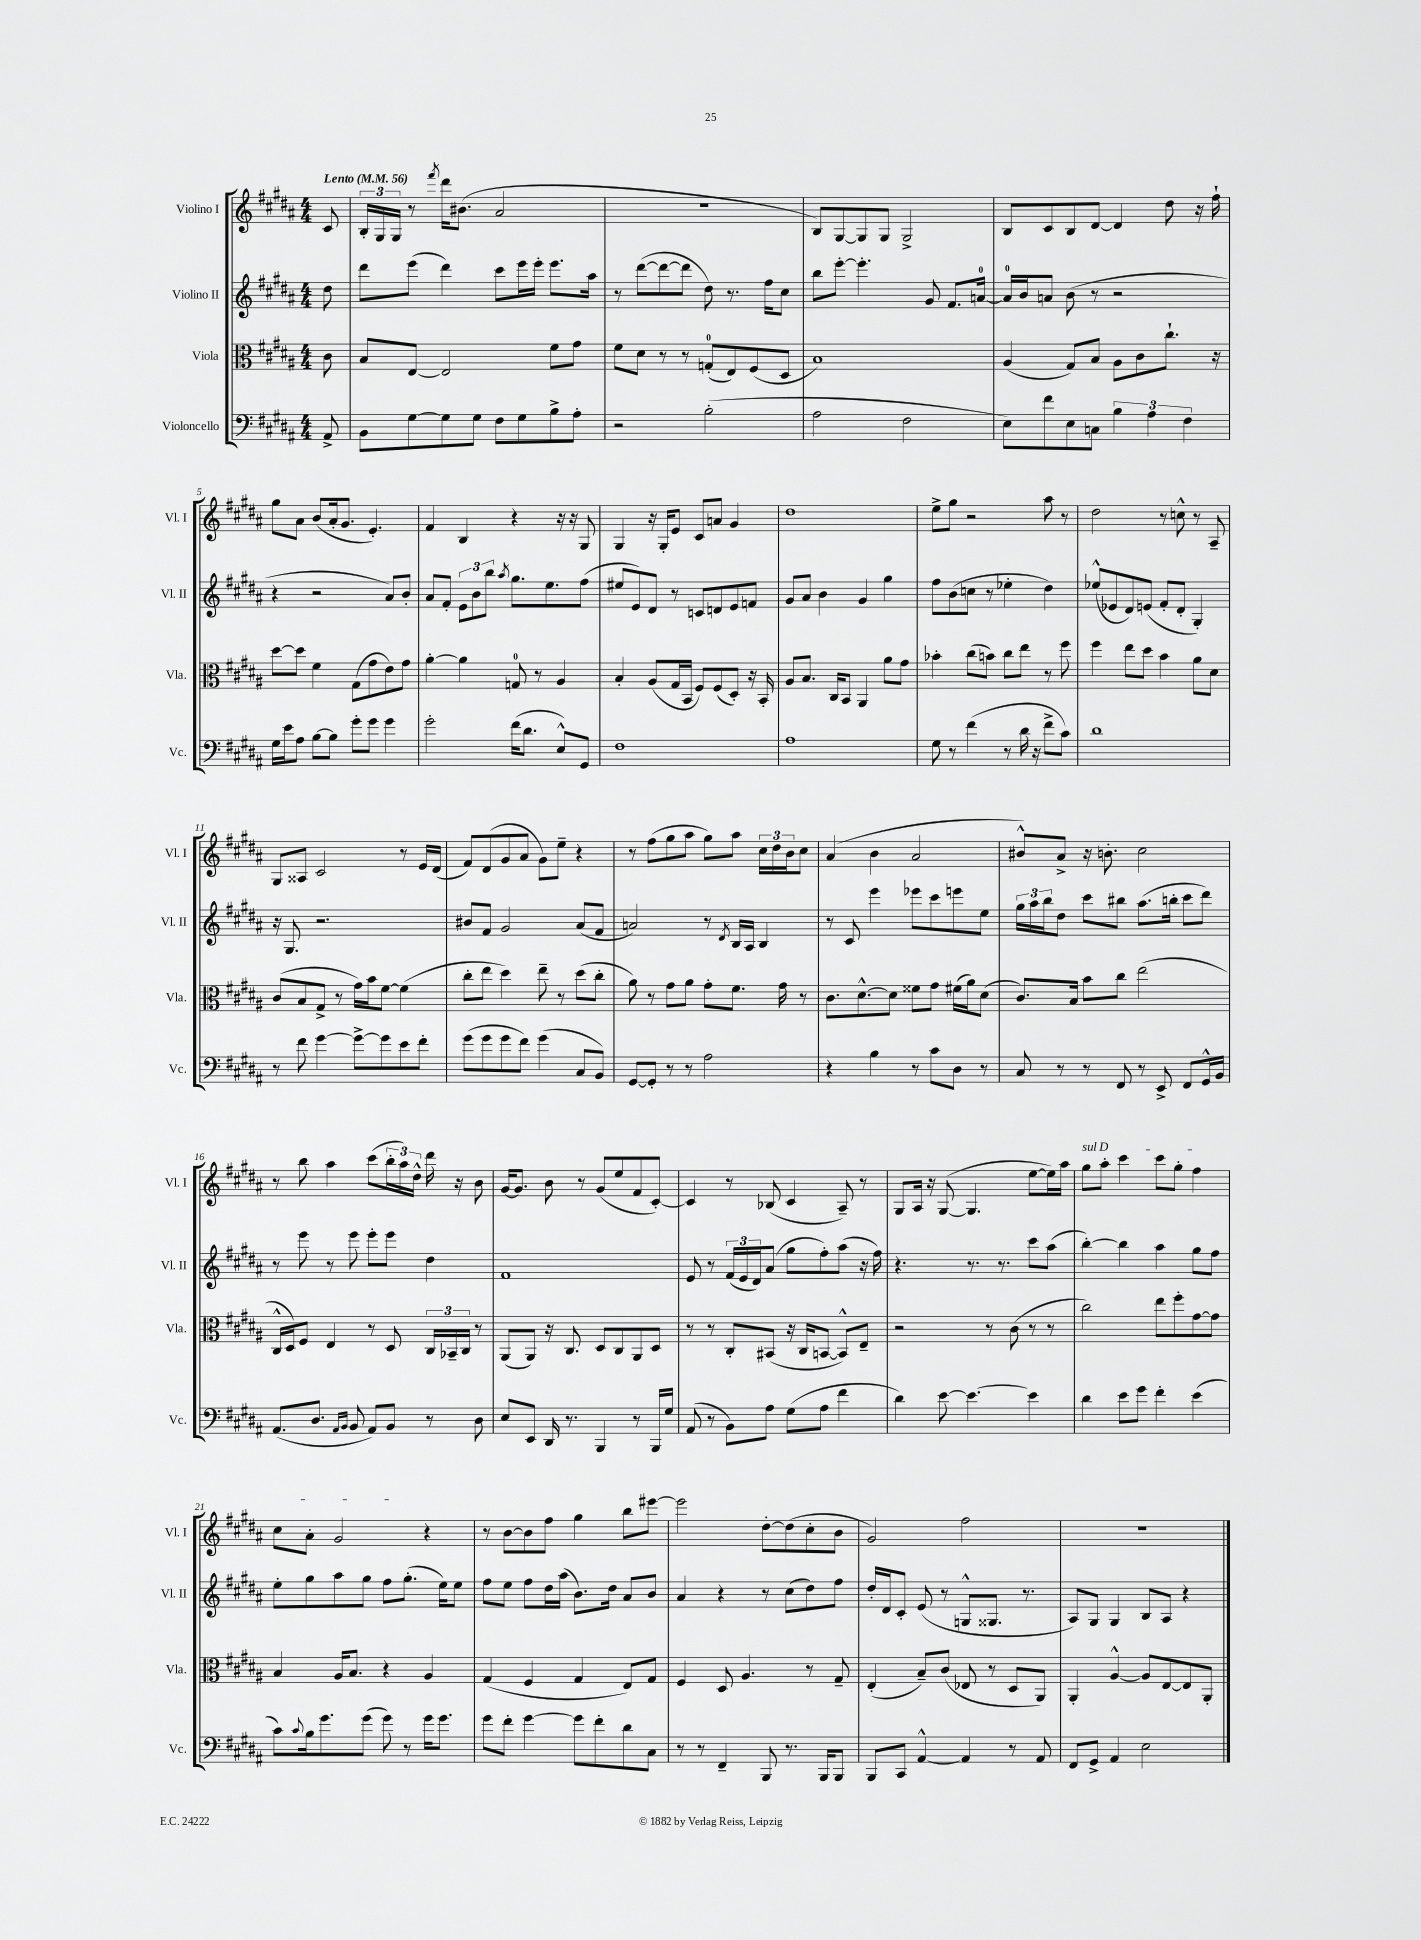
<<
\new StaffGroup <<
\new Staff = "s0" \with { instrumentName = "Violino I" shortInstrumentName = "Vl. I" } {
    \clef treble \key b \major \numericTimeSignature \time 4/4 \partial 8 \tempo "Lento" 4 = 56
    cis'8 |
    \tuplet 3/2 { b16-. gis16 gis16 } r8 \acciaccatura { fis'''8 } dis'''16 bis'8.( ais'2 |
    R1 |
    b8) gis8~ gis8 gis8 gis2-> |
    b8 cis'8 b8 dis'8~ dis'4 dis''8 r16 fis''16-! |
    gis''8 ais'8 b'8( ais'16-. gis'8. e'4.-.) |
    fis'4 b4 r4 r16 r16 gis8 |
    gis4 r16 gis16-. e'8 cis'8 a'8 gis'4 |
    dis''1 |
    e''8-> gis''8 r2 ais''8 r8 |
    dis''2 r8 c''8-^ r8 ais8-- |
    gis8 aisis8 cis'2 r8 e'16 dis'16( |
    fis'8) dis'8( gis'8 ais'8 gis'8) e''8-- r4 |
    r8 fis''8( gis''8 ais''8 gis''8) ais''8 \tuplet 3/2 { cis''16 dis''16 b'16 } cis''8 |
    ais'4( b'4 ais'2 |
    bis'8-^) ais'8-> r16 b'8.-. cis''2 |
    r8 b''8 ais''4 cis'''8( \tuplet 3/2 { b''16-. ais''16) dis''16-^ } dis'''16 r16 b'8 |
    gis'16~ gis'8. b'8 r8 gis'8( e''8 fis'8 cis'8~-.) |
    cis'4 r8 bes8( cis'4 ais8--) r8 |
    gis8 ais16 r16 gis8~( gis4. e''8~ e''16) ais''16 |
    \once \override TextSpanner.bound-details.left.text = \markup { \italic "sul D" } gis''8\startTextSpan ais''8-. cis'''4 cis'''8 gis''8-. fis''4 |
    cis''8 ais'8-. gis'2\stopTextSpan r4 |
    r8 b'8~ b'8 fis''8 gis''4 b''8 eis'''8~ |
    eis'''2 dis''8~-. dis''8( cis''8-. b'8 |
    gis'2) fis''2 |
    R1 \bar "|." |
}
\new Staff = "s1" \with { instrumentName = "Violino II" shortInstrumentName = "Vl. II" } {
    \clef treble \key b \major \numericTimeSignature \time 4/4 \partial 8
    dis''8 |
    dis'''8 e'''8( dis'''4) cis'''8 e'''16 e'''16-. e'''8. ais''16 |
    r8 dis'''8~( dis'''8~ dis'''8 dis''8) r8. fis''16 cis''8 |
    b''8 e'''8~-. e'''4.-. gis'8 fis'8. a'16-0~ |
    a'16-0 b'16 a'8 b'8( r8 r2 |
    r4 r2 ais'8) b'8-. |
    ais'8 fis'8-. \tuplet 3/2 { e'8 b'8 b''8 } \acciaccatura { ais''8 } gis''8. e''8. fis''8( |
    eis''8 e'8) dis'8 r8 c'8 d'8 e'8 f'8 |
    gis'8 ais'8 b'4 gis'4 gis''4 |
    fis''8 b'8( c''8 r8 ees''4-. dis''4) |
    ees''8-^( ees'8 dis'8) e'8( fis'8-. dis'8-. gis4-.) |
    r16 gis8. r2. |
    bis'8 fis'8 gis'2 ais'8( fis'8 |
    a'2) r8 \acciaccatura { dis'8 } b16 ais16 b4 |
    r8 cis'8 e'''4 ees'''8 cis'''8 e'''8 e''8 |
    \tuplet 3/2 { gis''16 ais''16 b''16 } dis''8 cis'''8 bis''8 ais''8.( b''16-. cis'''8 dis'''8) |
    r8 e'''8 r8 e'''8 e'''8-. e'''8 dis''4 |
    fis'1 |
    e'8 r8 \tuplet 3/2 { fis'16( e'16 dis'16) } ais'8( gis''8 fis''8-.) ais''8( r16 fis''16) |
    r4. r8. r8. cis'''8 ais''8( |
    b''4~-.) b''4 ais''4 gis''8 fis''8 |
    e''8-. gis''8 ais''8 gis''8 fis''8 gis''8.-.( e''16) e''8 |
    fis''8 e''8 fis''8 dis''16 ais''16( b'8.) dis''16 ais'8 b'8 |
    ais'4 r4 r8 cis''8( dis''8) fis''8 |
    dis''16-. dis'16 cis'8-. e'8( r8 g8-^ gisis8. r8. |
    ais8) gis8 gis4 b8 ais8 r4 \bar "|." |
}
\new Staff = "s2" \with { instrumentName = "Viola" shortInstrumentName = "Vla." } {
    \clef alto \key b \major \numericTimeSignature \time 4/4 \partial 8
    cis'8 |
    b8 e8~ e2 fis'8 gis'8 |
    fis'8 dis'8 r8 r8 g8-0-.( e8) fis8( dis8 |
    b1) |
    ais4( gis8) b8 ais8 cis'8 cis''8.-! r16 |
    dis''8~ dis''8 fis'4 gis8( gis'8 e'8) gis'8 |
    ais'4~-. ais'4 g8-0 r8 ais4 |
    b4-. ais8( gis16 b,16 fis8) fis8( dis8-.) r16 b,16-. |
    ais8 b8. cis16 b,8 ais,4 ais'8 gis'8 |
    bes'4-. cis''8( b'8) cis''8 e''8 r8 fis''8 |
    fis''4 e''8 dis''8 b'4 ais'8 dis'8 |
    cis'8( b8 gis8-> r8 gis'16) b'16 fis'8~ fis'4( |
    cis''8-. e''8 dis''4) e''8-- r8 dis''8( cis''8-. |
    ais'8) r8 gis'8 ais'8 gis'8-. fis'8. gis'16 r8 |
    cis'8. dis'8.~-^ dis'8 fisis'8 gis'8 fis'16( ais'16) dis'8( |
    cis'8.) b16 b'8 cis''8 e''2( |
    cis16-^ dis16) fis8 e4 r8 dis8 \tuplet 3/2 { cis16 bes,16-- cis16 } r8 |
    ais,8( ais,8) r16 cis8. dis8 cis8 ais,8 dis8 |
    r8 r8 cis8-. bis,8( r16 cis16 b,8~ b,8-^) e8-- |
    r2 r8 cis'8( r8 r8 |
    cis''2) e''8 fis''8-. gis'8~ gis'8 |
    b4 ais16 b8. r4 ais4 |
    gis4( fis4 gis4 e8) gis8 |
    fis4 dis8 ais4. r8 gis8-- |
    e4-.( b8--) cis'8( ees8 r8 dis8 ais,8) |
    ais,4-. ais4~-^ ais8 e8~ e8 ais,8-. \bar "|." |
}
\new Staff = "s3" \with { instrumentName = "Violoncello" shortInstrumentName = "Vc." } {
    \clef bass \key b \major \numericTimeSignature \time 4/4 \partial 8
    ais,8-> |
    b,8 gis8~ gis8 gis8 fis8 gis8 b8-> ais8-. |
    r2 b2-.( |
    ais2 fis2 |
    e8) fis'8 e8 c8 \tuplet 3/2 { b4 ais4 fis4 } |
    gis16 e'16 ais8 b8~ b8 gis'8-. gis'8 gis'4 |
    gis'2-. fis'16( dis'8. e8-^) gis,8 |
    fis1 |
    ais1 |
    gis8 r8 fis'4( r8 dis'16 r16 fis'8-> cis'8) |
    dis'1 |
    r8 fis'8 gis'4~ gis'8~-> gis'8 e'8 fis'8-. |
    gis'8( gis'8 gis'8 fis'8) gis'4( cis8 b,8) |
    gis,8~ gis,8-. r8 r8 ais2 |
    r4 b4 r8 cis'8 dis8 r8 |
    cis8 r8 r8 fis,8 r8 e,8-> fis,8 gis,16-^ b,16 |
    ais,8.( dis8. \grace { ais,16 b,16 } b,8 ais,8) b,8 r8 dis8 |
    e8 e,8 dis,16 r8. b,,4 r8 b,,16 gis16 |
    ais,8( r8 b,8) ais8 gis8( ais8 fis'4 |
    dis'4) e'8~ e'4.~ e'4 |
    dis'4 e'8 gis'8 fis'4-. e'4( |
    cis'8) \appoggiatura { cis'8 } b16 gis'8. gis'8( gis'8) r8 gis'16 gis'8. |
    gis'8 fis'8-. gis'4~ gis'8 fis'8-. dis'8 cis8 |
    r8 r8 fis,4-- b,,8 r8. b,,16 b,,8 |
    b,,8 cis,8 ais,4~-^ ais,4 r8 ais,8 |
    fis,8 gis,8-> ais,4 e2 \bar "|." |
}
>>
>>
